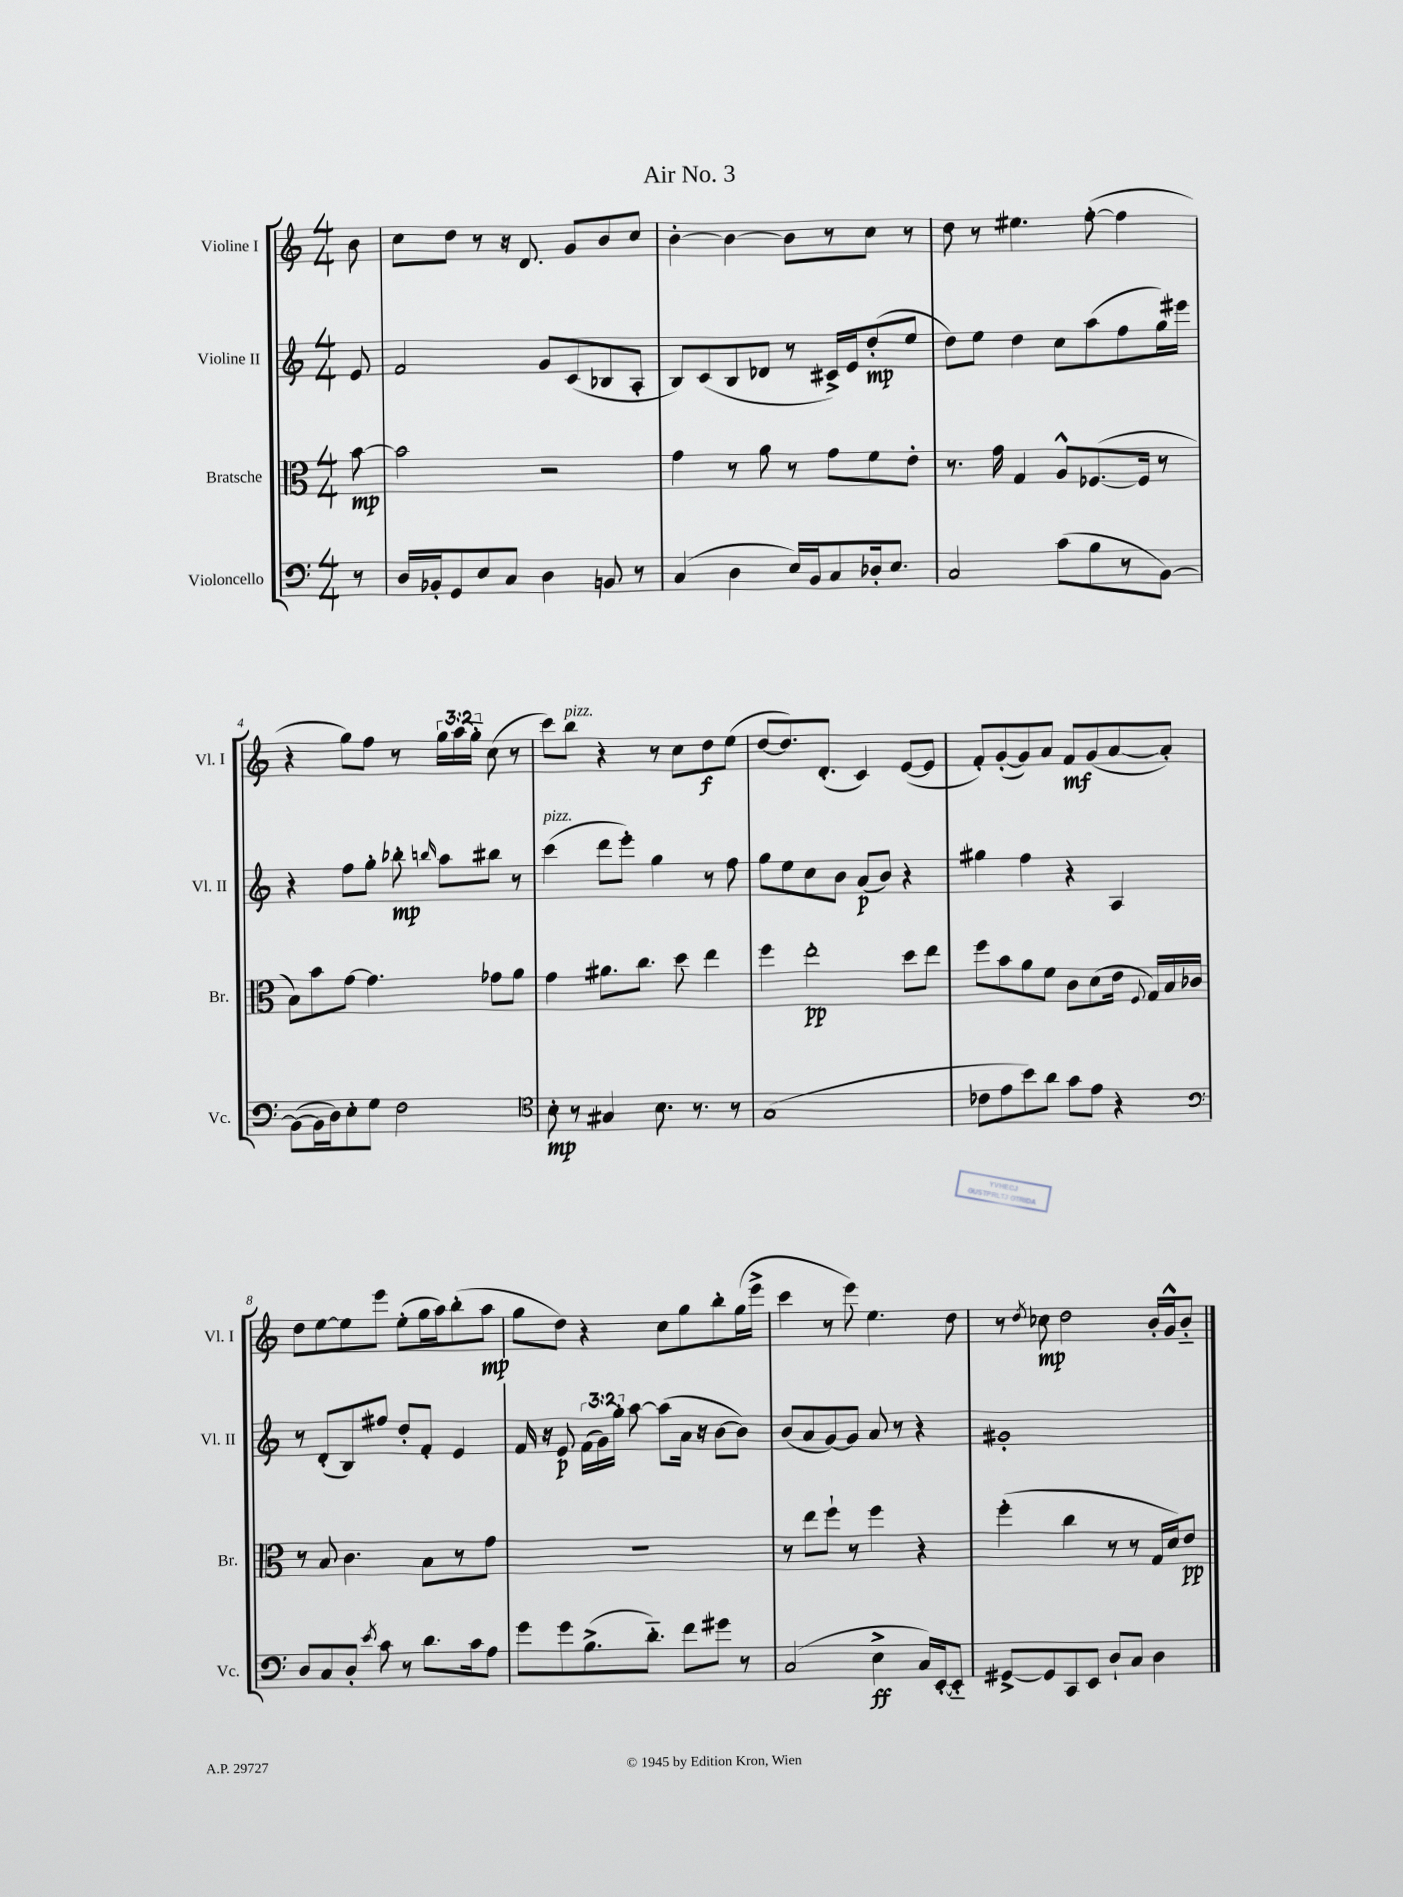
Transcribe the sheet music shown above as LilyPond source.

\header { title = "Air No. 3" }
<<
\new StaffGroup <<
\new Staff = "s0" \with { instrumentName = "Violine I" shortInstrumentName = "Vl. I" } {
    \clef treble \key c \major \numericTimeSignature \time 4/4 \override Staff.TupletNumber.text = #tuplet-number::calc-fraction-text \partial 8
    \autoBeamOff b'8 |
    c''8[ d''8] r8 r16 d'8. g'8[ b'8 c''8] |
    b'4~-. b'4~ b'8[ r8 c''8] r8 |
    d''8 r8 eis''4. f''8~-.( f''4 |
    r4 g''8[) f''8] r8 \tuplet 3/2 { g''16[ a''16 g''16]-_ } c''8( r8 |
    c'''8[) b''8]^\markup { \italic "pizz." } r4 r8 c''8[ d''8\f e''8]( |
    d''8[~ d''8.) d'8.]-.( c'4) e'8[~( e'8] |
    f'8[-.) g'8~-.( g'8) a'8] f'8[\mf g'8( a'8~ a'8]-.) |
    d''8[ e''8~ e''8 e'''8] e''8[-.( g''16 a''16) b''8-.( a''8]\mp |
    g''8[ d''8]) r4 c''8[ g''8 b''8-. g''16( e'''16]-> |
    c'''4 r8 e'''8) e''4. d''8 |
    r8 \acciaccatura { d''8 } ces''8\mp d''2 b'16[-. g'16-^ b'8]-_ \bar "|." |
}
\new Staff = "s1" \with { instrumentName = "Violine II" shortInstrumentName = "Vl. II" } {
    \clef treble \key c \major \numericTimeSignature \time 4/4 \override Staff.TupletNumber.text = #tuplet-number::calc-fraction-text \partial 8
    \autoBeamOff e'8 |
    f'2 g'8[ c'8( bes8 a8]-. |
    b8[) c'8( b8 des'8] r8 cis'16[->) e'16 d''8-.\mp( e''8] |
    d''8[) e''8] d''4 c''8[ a''8( f''8 g''16) eis'''16] |
    r4 f''8[ g''8]-. bes''8-.\mp \grace { b''16 } a''8[ bis''8] r8 |
    c'''4^\markup { \italic "pizz." }( d'''8[ e'''8]-.) g''4 r8 f''8 |
    g''8[ e''8 c''8 b'8] a'8[\p( b'8]) r4 |
    gis''4 f''4 r4 a4 |
    r8 d'8[-.( b8) fis''8] d''8[-. f'8]-. e'4 |
    f'16 r16 e'8\p \tuplet 3/2 { f'16[( g'16) g''16]-. } a''8~ a''8[( a'16] r16 b'8[~ b'8]) |
    b'8[( a'8 g'8~) g'8] a'8 r8 r4 |
    gis'1-. \bar "|." |
}
\new Staff = "s2" \with { instrumentName = "Bratsche" shortInstrumentName = "Br." } {
    \clef alto \key c \major \numericTimeSignature \time 4/4 \partial 8
    \autoBeamOff b'8~\mp |
    b'2 r2 |
    g'4 r8 a'8 r8 g'8[ f'8 e'8]-. |
    r8. g'16 g4 a8[-^ fes8.~( fes16] r8 |
    b8[) b'8 g'8]~ g'4. ges'8[ a'8] |
    g'4 ais'8.[ c''8.] d''8 e''4 |
    f''4 e''2-.\pp d''8[ e''8] |
    f''8[ b'8 a'8 f'8] c'8[ d'8( e'16] \appoggiatura { f8 } g16[) b16 ces'16] |
    r8 b8 c'4. b8[ r8 g'8] |
    r1 |
    r8 e''8[ f''8]-! r8 f''4 r4 |
    f''4-.( c''4 r8 r8 g16[ d'16) e'8]\pp \bar "|." |
}
\new Staff = "s3" \with { instrumentName = "Violoncello" shortInstrumentName = "Vc." } {
    \clef bass \key c \major \numericTimeSignature \time 4/4 \partial 8
    \autoBeamOff r8 |
    d16[ bes,16-. g,8 e8 c8] d4 b,8 r8 |
    c4( d4 e16[) b,16 c8 des16-. e8.] |
    c2 c'8[( b8 r8 b,8]~) |
    b,8[~( b,16 d16) e8-. g8] f2 |
    \clef tenor b8-.\mp r8 gis4 b8. r8. r8 |
    g1( |
    ces'8[ e'8 b'8) a'8] g'8[ e'8] r4 |
    \clef bass d8[ c8 d8]-. \acciaccatura { e'8 } c'8 r8 d'8.[ c'16 a8] |
    g'8[ g'8 b8.->( d'8.]-_) f'8[ gis'8] r8 |
    c2( e4->\ff c16[) e,16~-. e,8]-_ |
    gis,8[~-> gis,8 c,8 e,8] d8[-! c8] d4 \bar "|." |
}
>>
>>
